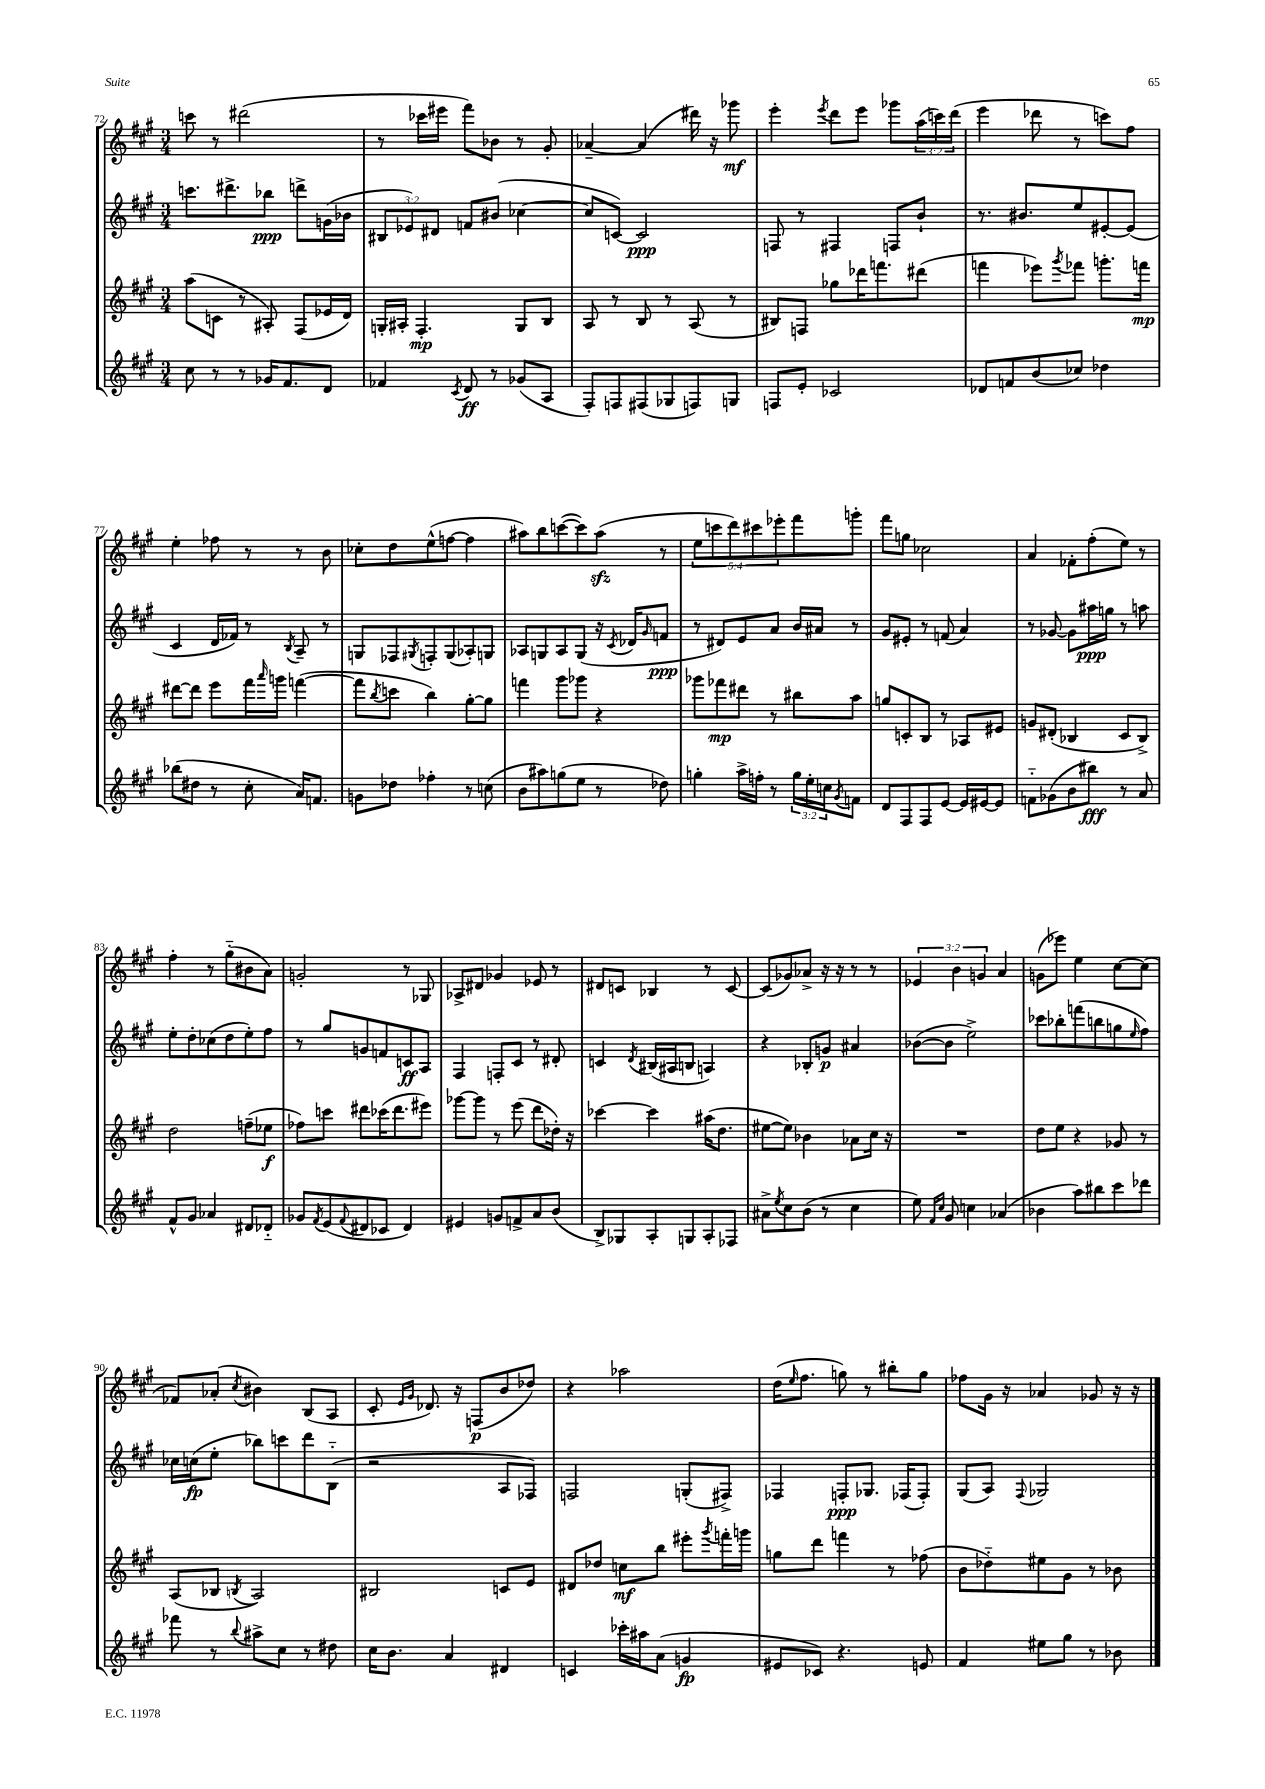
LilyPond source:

<<
\new StaffGroup <<
\new Staff = "s0" {
    \clef treble \key a \major \numericTimeSignature \time 3/4 \override Staff.TupletNumber.text = #tuplet-number::calc-fraction-text
    c'''8 r8 dis'''2( |
    r8 ces'''16 eis'''16 fis'''8) bes'8 r8 gis'8-. |
    aes'4~-- aes'4( dis'''16) r16 ges'''8\mf |
    e'''4-. \acciaccatura { e'''8 } d'''8 e'''8 ges'''8 \tuplet 3/2 { a''16( c'''16) d'''16( } |
    e'''4 des'''8 r8 c'''8) fis''8 |
    e''4-. fes''8 r8 r8 b'8 |
    ces''8-. d''8 e''8-^( f''8~ f''4 |
    ais''8) b''8 c'''8~( c'''8) ais''8\sfz( r8 |
    \tuplet 5/4 { e''8 c'''8 d'''8) cis'''8 ees'''8-. } fis'''8 g'''8-. |
    fis'''8 g''8 ces''2 |
    a'4 fes'8-. fis''8-.( e''8) r8 |
    fis''4-. r8 gis''8-_( bis'8 a'8) |
    g'2-. r8 ges8 |
    aes8-> dis'8 ges'4 ees'8 r8 |
    dis'8 c'8 bes4 r8 c'8~ |
    c'8( ges'8) aes'8-> r16 r16 r8 r8 |
    \tuplet 3/2 { ees'4 b'4 g'4 } a'4 |
    g'8( ees'''8) e''4 cis''8~ cis''8( |
    fes'8) aes'8-.( \acciaccatura { cis''8 } bis'4) b8( a8 |
    cis'8-. \grace { e'16 gis'16 } des'8.) r16 f8\p( b'8 des''8) |
    r4 aes''2 |
    d''16( \grace { e''16 } fis''8. g''8) r8 bis''8-. g''8 |
    fes''8 gis'16 r16 aes'4 ges'8 r16 r16 \bar "|." |
}
\new Staff = "s1" {
    \clef treble \key a \major \numericTimeSignature \time 3/4 \override Staff.TupletNumber.text = #tuplet-number::calc-fraction-text
    c'''8. dis'''8.-> bes''8\ppp d'''8-> g'16( bes'16 |
    \tuplet 3/2 { bis8 ees'8) dis'8 } f'8 bis'8( ces''4~ |
    ces''8 c'8~) c'2\ppp |
    f8 r8 fis4 f8 b'8-! |
    r8. bis'8. e''8 eis'8~-. eis'8( |
    cis'4 d'16 fes'16) r8 \acciaccatura { b8 } a8-- r8 |
    g8 fes8 \acciaccatura { gis8 } f8-. gis8( aes8-.) g8 |
    aes8 g8 aes8 g8( r16 \acciaccatura { cis'8 } des'16 \grace { gis'16 } f'8\ppp |
    r8 dis'8) e'8 a'8 b'16 ais'16 r8 |
    gis'8 eis'8-. r8 f'8( a'4) |
    r8 ges'8~ ges'8 ais''16\ppp g''16 r8 a''8 |
    e''8-. d''8-. ces''8( d''8 e''8-.) fis''8 |
    r8 gis''8 g'8 f'8 c'8\ff a8 |
    fis4 f8-. cis'8 r8 dis'8-. |
    c'4 \acciaccatura { d'8 } bis16( ais16 b8 a4) |
    r4 bes8-. g'8\p ais'4 |
    bes'8~( bes'8 e''2->) |
    ces'''8 bes''8-. f'''8( b''8 g''8 \grace { e''16 } fis''8) |
    ces''16 c''16\fp( e''8-. bes''8) c'''8 d'''8 b8-_( |
    r2 a8 fes8) |
    f2 g8-.( fis8->) |
    fes4 f8-.\ppp ges8. fes16( fes8-.) |
    gis8( a8) \appoggiatura { fis8 } ges2 \bar "|." |
}
\new Staff = "s2" {
    \clef treble \key a \major \numericTimeSignature \time 3/4
    a''8( c'8 r8 ais8-.) fis8( ees'16 d'16) |
    g16-. ais16-. fis4.-.\mp g8 b8 |
    a8 r8 b8 r8 a8( r8 |
    bis8) f8 ges''8 des'''16 f'''8. dis'''8( |
    f'''4 ees'''8) \acciaccatura { gis'''8 } fes'''8 g'''8.-. f'''16\mp |
    dis'''8~ dis'''8 e'''8 fis'''16 \grace { a'''16 } g'''16 f'''4~( |
    f'''8 \acciaccatura { b''8 } c'''8 b''4) gis''8~-. gis''8 |
    f'''4 gis'''8 ges'''8 r4 |
    ges'''8 fes'''8\mp dis'''8 r8 bis''8 a''8 |
    g''8 c'8-. b8 r8 aes8 eis'8 |
    g'8 dis'8-.( bes4 cis'8 bes8->) |
    d''2 f''8--( ees''8\f |
    fes''8) c'''8 dis'''8 ces'''16( dis'''8. eis'''8) |
    ges'''8~ ges'''8 r8 e'''8( d'''8 des''16-.) r16 |
    ces'''4~ ces'''4 ais''16( d''8. |
    eis''8~ eis''8) bes'4 aes'8 cis''16 r16 |
    R2. |
    d''8 e''8 r4 ges'8 r8 |
    a8( bes8 \acciaccatura { b8 } a2) |
    bis2 c'8 e'8 |
    dis'8 des''8 c''8\mf b''8 eis'''8-. \acciaccatura { gis'''8 } f'''16-. g'''16 |
    g''8 d'''8 f'''4 r8 fes''8( |
    b'8 des''8-_) eis''8 gis'8 r8 bes'8 \bar "|." |
}
\new Staff = "s3" {
    \clef treble \key a \major \numericTimeSignature \time 3/4 \override Staff.TupletNumber.text = #tuplet-number::calc-fraction-text
    cis''8 r8 r8 ges'16 fis'8. d'8 |
    fes'4 \acciaccatura { cis'8 } d'8\ff r8 ges'8( a8 |
    fis8-.) f8 fis8( ges8 f8) g8 |
    f8 e'8-. ces'2 |
    des'8 f'8 b'8( ces''8) des''4 |
    bes''8( dis''8 r8 cis''8-. a'16) f'8. |
    g'8 des''8 fes''4-. r8 c''8( |
    b'8 ais''8) g''8( e''8 r8 des''8) |
    g''4-. a''16-> f''16-. r8 \tuplet 3/2 { g''16 e''16-. c''16 } \acciaccatura { gis'8 } f'8 |
    d'8 fis8 fis8 e'8~ e'16 eis'16~ eis'8 |
    f'8-_ ges'8( b'8 bis''8\fff) r8 a'8 |
    fis'8-^ gis'8 aes'4 dis'8 des'8-_ |
    ges'8 \acciaccatura { fis'8 } e'8( \appoggiatura { fis'8 } dis'8 ces'8 dis'4) |
    eis'4 g'8 f'8-> a'8 b'8( |
    b8->) ges8 a8-. g8 a8-. fes8 |
    ais'8-> \acciaccatura { e''8 } cis''8 b'8( r8 cis''4 |
    e''8) \grace { fis'16 cis''16 } gis'8 c''4 aes'4( |
    bes'4 a''8) bis''8 cis'''8 des'''8 |
    fes'''8 r8 \appoggiatura { b''8 } ais''8-> cis''8 r8 dis''8 |
    cis''16 b'8. a'4 dis'4 |
    c'4 ces'''16-. ais''16 a'8( g'4\fp |
    eis'8 ces'8) r4. e'8 |
    fis'4 eis''8 gis''8 r8 bes'8 \bar "|." |
}
>>
>>
\layout { \context { \Score currentBarNumber = #72 } }
